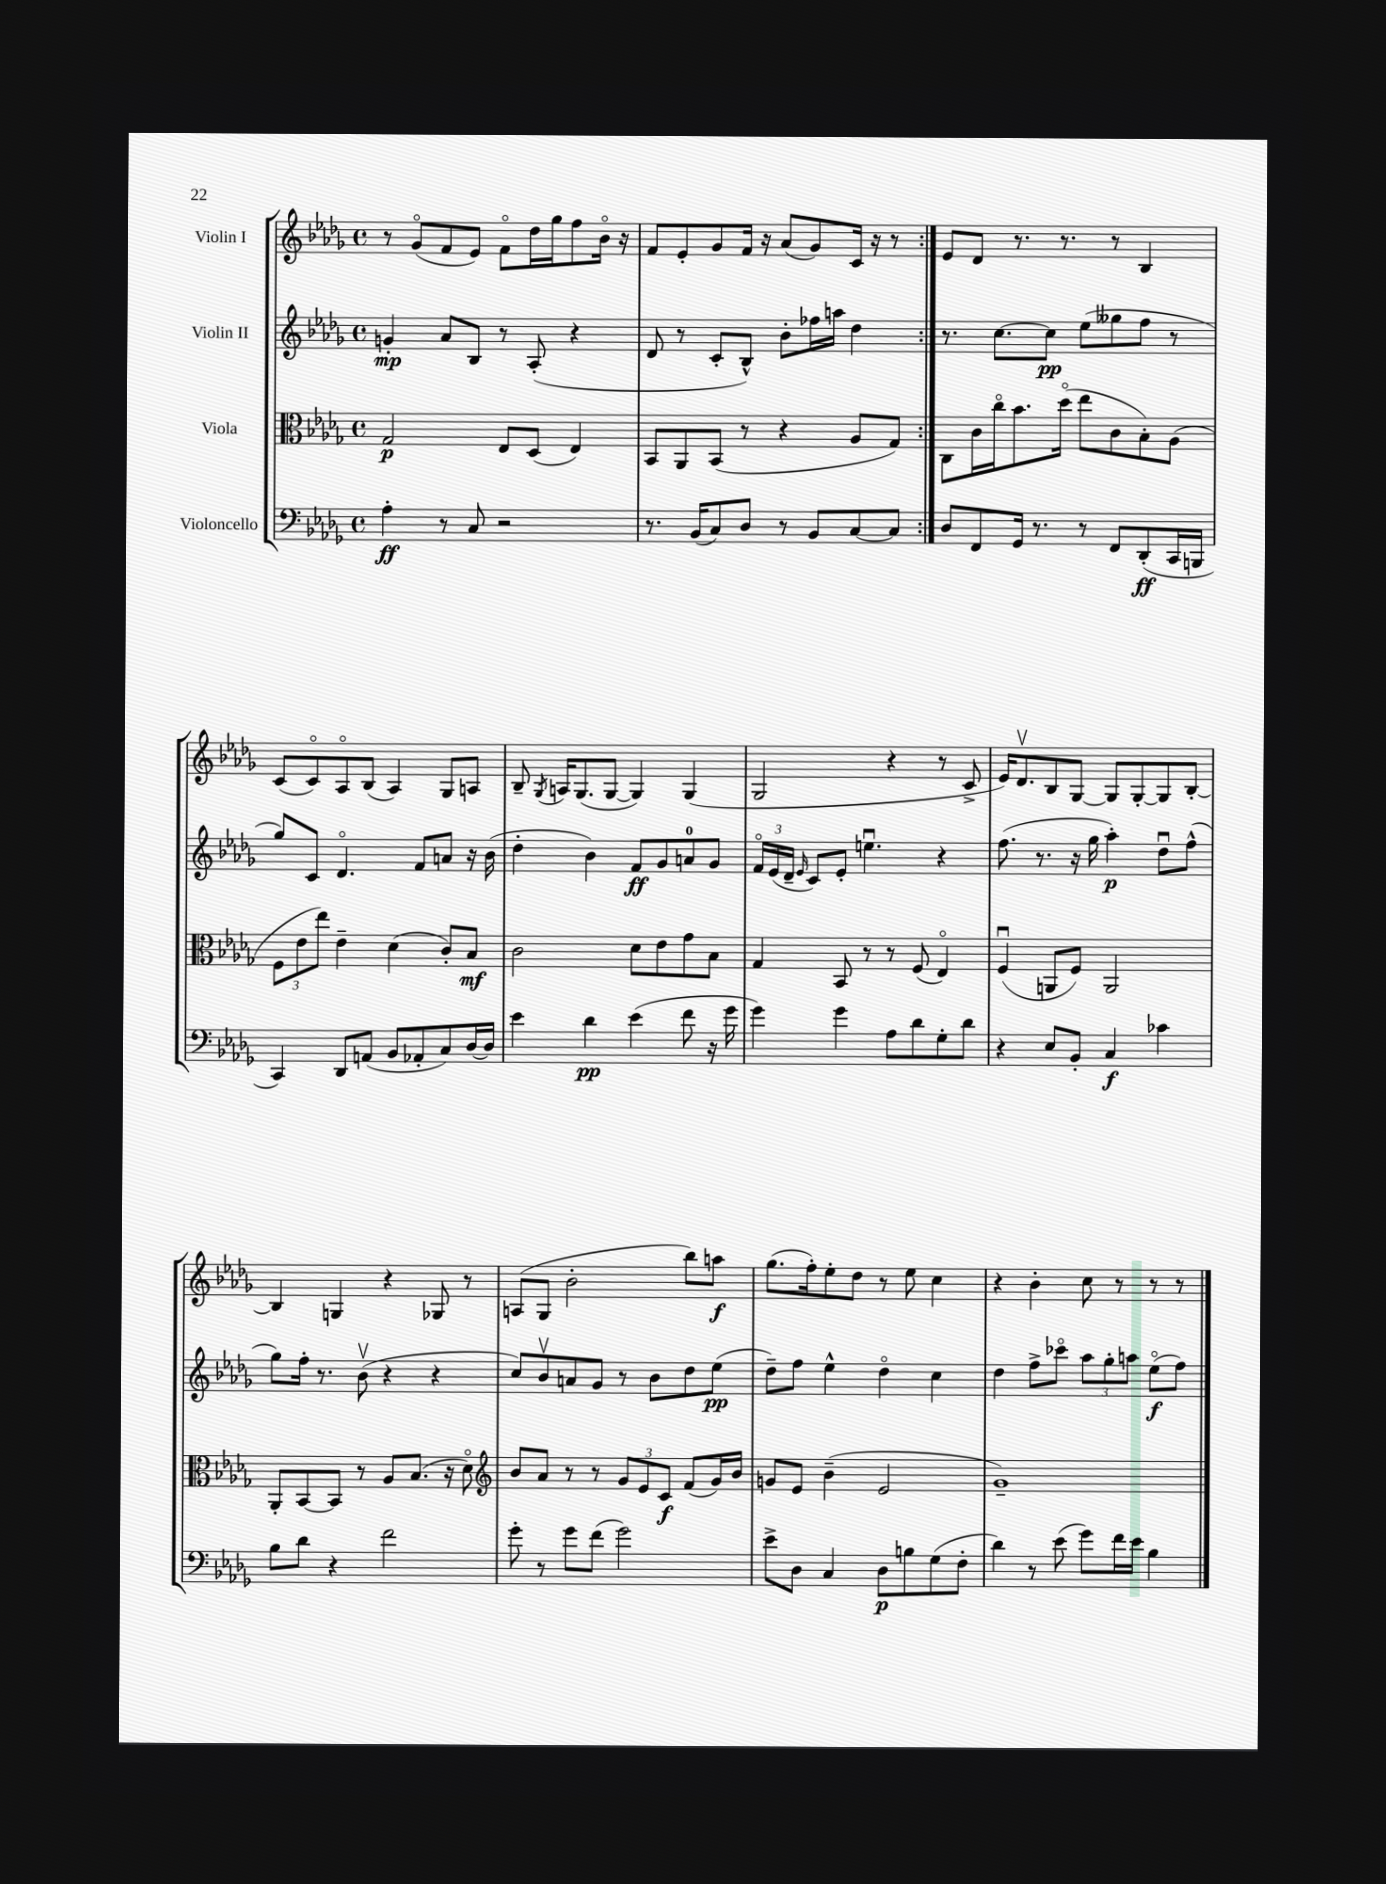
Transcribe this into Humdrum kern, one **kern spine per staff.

**kern	**kern	**kern	**kern
*staff4	*staff3	*staff2	*staff1
*clefF4	*clefC3	*clefG2	*clefG2
*k[b-e-a-d-g-]	*k[b-e-a-d-g-]	*k[b-e-a-d-g-]	*k[b-e-a-d-g-]
*M4/4	*M4/4	*M4/4	*M4/4
*met(c)	*met(c)	*met(c)	*met(c)
4A-'\	2G-/	4g'/	8r
.	.	.	(8g-o/L
8r	.	8a-/L	8f/
8C/	.	8B-/J	8e-/J)
2r	8E-/L	8r	8fo\L
.	(8D-/J	(8A-'/	16dd-\L
.	.	.	16gg-\J
.	4E-/)	4r	8ff\
.	.	.	16b-o\Jk
.	.	.	16r
=	=	=	=
8.r	8BB-/L	8d-/	8f/L
.	8AA-/	8r	8e-'/
(16BB-/LK	.	.	.
8C/)	(8BB-/J	8c'/L	8g-/
8D-/J	8r	8B-^^/J)	16f/Jk
.	.	.	16r
8r	4r	8b-'\L	(8a-/L
8BB-/L	.	16ff-\L	8g-/)
.	.	16aa\JJ	.
[8C/	8A-/L	4dd-\	16c/Jk
.	.	.	16r
8C/]J	8G-/J)	.	8r
=:|!	=:|!	=:|!	=:|!
8D-/L	8C\L	8.r	8e-/L
8FF/	16c\L	.	8d-/J
.	16cco\J	[8.cc\L	.
16GG-/Jk	8.b-\	.	8.r
8.r	.	.	.
.	.	8cc\]J	.
.	(16dd-o\Jk	.	8.r
8r	8ee-\L	(8ee-\L	.
8FF/L	8c\	8gg--\	8r
(8DD-'/	8B-'\)	8ff\J	4B-/
16CC/L	(8A-\J	8r	.
16BBB/JJ	.	.	.
=	=	=	=
4CC/)	12F\L	8gg-/L)	(8c/L
.	12e-\	.	.
.	.	8c/J	8co/)
.	12ee-\J)	.	.
8DD-/L	4e-~\	4.d-o/	8A-o/
(8AA/J	.	.	(8B-/J
8BB-/L	(4d-\	.	4A-/)
8AA-'/	.	8f/L	.
8C/)	8c'/L)	8a/J	8G-/L
[16D-/L	8B-/J	16r	8A/J
16D-/]JJ	.	(16b-\	.
=	=	=	=
4e-\	2c\	4dd-'\	8B-~/
.	.	.	8qG-/
.	.	.	16A/LK
.	.	.	(8.G-/
4d-\	.	4b-\)	.
.	.	.	[8G-/J
(4e-\	8d-\L	8f/L	4G-/])
.	8e-\	8g-/	.
8f\	8g-\	8a/	(4G-/
16r	8B-\J	8g-/J	.
16g-\	.	.	.
=	=	=	=
4g-\)	4G-/	24fo/LL	2G-/
.	.	(24e-/	.
.	.	24d-~/JJ	.
.	.	16qqe-/	.
.	.	8c/L)	.
4g-\	8BB-/	8e-'/J	.
.	8r	4.eeu\	.
8A-\L	8r	.	4r
8d-\	(8F/	.	.
8G-'\	4E-o/)	4r	8r
8d-\J	.	.	8c^/
=	=	=	=
4r	(4Fu/	(8.ff\	16e-/LK)
.	.	.	8.d-v/
.	.	8.r	.
8E-/L	8AA/L	.	8B-/
8BB-'/J	8F/J)	16r	[8G-/J
.	.	16gg-\	.
4C/	2AA/	4aa-'\)	8G-/]L
.	.	.	[8G-'/
4c-\	.	8dd-u\L	8G-/]
.	.	(8ff^^\J	[8B-'/J
=	=	=	=
8B-\L	8AA-'/L	8gg-\L)	4B-/]
8d-\J	[8BB-/	16ff'\Jk	.
.	.	8.r	.
4r	8BB-/]J	.	4G/
.	8r	(8b-v\	.
2f\	8A-/L	4r	4r
.	(8.B-/J	.	.
.	.	4r	8G-/
.	16r	.	.
.	8d-o\)	.	8r
=	=	=	=
*	*clefG2	*	*
8g-'\	8b-/L	8cc/L)	(8A/L
8r	8a-/J	8b-v/	8G-/J
8g-\L	8r	8a/	2b-'\
(8f\J	8r	8g-/J	.
2g-\)	12g-/L	8r	.
.	12e-/	.	.
.	.	8b-\L	.
.	12c/J	.	.
.	(8f/L	8dd-\	8bb-\L)
.	16g-/L)	(8ee-\J	8aa\J
.	16b-/JJ	.	.
=	=	=	=
8e-^\L	8g/L	8dd-~\L)	(8.gg-\L
8D-\J	8e-/J	8ff\J	.
.	.	.	16ff'\k)
4C/	(4b-~\	4ee-^^\	8ee-'\
.	.	.	8dd-\J
8D-\L	2e-/	4dd-o\	8r
8B\	.	.	8ee-\
(8G-\	.	4cc\	4cc\
8F'\J	.	.	.
=	=	=	=
4d-\)	1g-~)	4dd-\	4r
8r	.	8ff^\L	4b-'\
(8e-\	.	8ccc-o\J	.
8g-\L)	.	12aa-\L	8cc\
.	.	12gg-'\	.
16f\L	.	.	8r
.	.	12aa\J	.
16e-\JJ	.	.	.
4B-\	.	(8ee-o\L	8r
.	.	8ff\J)	8r
==	==	==	==
*-	*-	*-	*-
